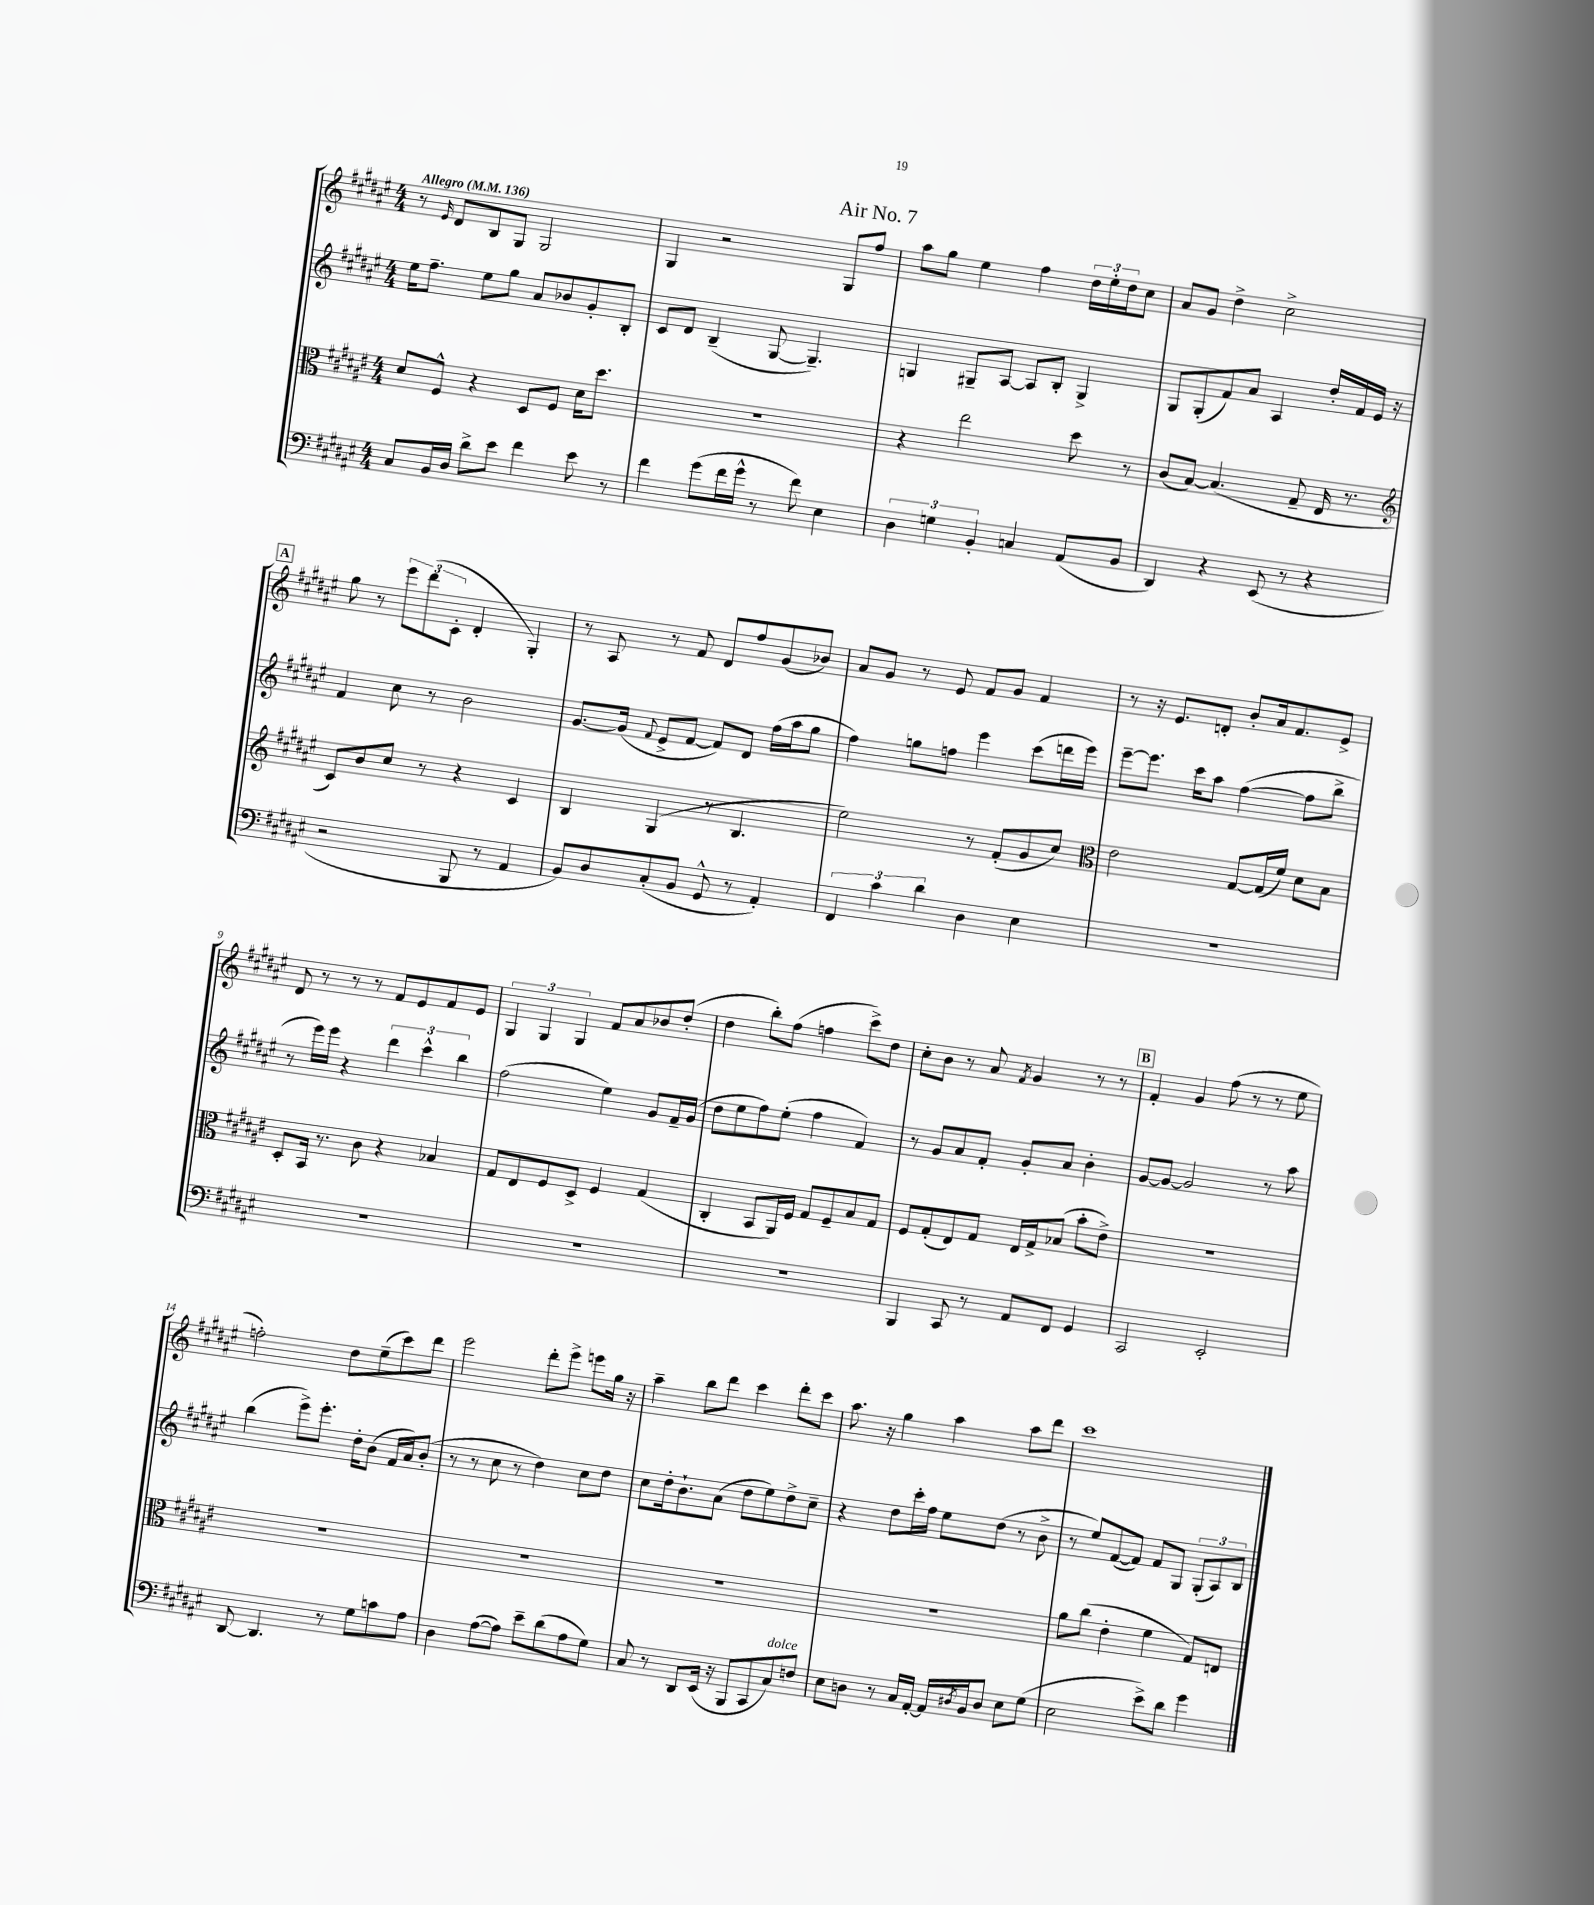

**kern	**kern	**kern	**kern
*staff4	*staff3	*staff2	*staff1
*clefF4	*clefC3	*clefG2	*clefG2
*k[f#c#g#d#a#e#]	*k[f#c#g#d#a#e#]	*k[f#c#g#d#a#e#]	*k[f#c#g#d#a#e#]
*M4/4	*M4/4	*M4/4	*M4/4
*MM136	*MM136	*MM136	*MM136
8C#/L	8d#/L	16ee#\LK	8r
.	.	8.ff#~\J	.
.	.	.	16qqe#/
16BB/L	8F#^^/J	.	8d#/L
16D#/JJ	.	.	.
8d#^\L	4r	8ee#\L	8B/
8e#\J	.	8gg#\J	8G#/J
4f#\	8D#/L	8a#/L	2G#/
.	8F#/J	8b-/	.
8e#\	16d#\LK	8g#'/	.
.	8.dd#\J	.	.
8r	.	8B'/J	.
=	=	=	=
4f#\	1r	8c#/L	4G#/
.	.	8d#/J	.
(8g#\L	.	(4B~/	2r
16f#\L	.	.	.
16g#^^\JJ	.	.	.
8r	.	[8G#/	.
8f#\)	.	4.G#~/])	.
4E#\	.	.	8G#/L
.	.	.	8ff#/J
=	=	=	=
6D#\	4r	4G/	8aa#\L
.	.	.	8gg#\J
6G\	.	.	.
.	2ee#\	8G#~/L	4ee#\
6BB'/	.	.	.
.	.	[8A#/J	.
4C/	.	8A#/]L	4ff#\
.	.	8B'/J	.
(8AA#/L	8dd#\	4G#^/	24dd#\LL
.	.	.	24ee#'\
.	.	.	24dd#\J
8BB/J	8r	.	8cc#\J
=	=	=	=
4DD#/)	(8c#/L	8G#/L	8a#/L
.	[8B/J)	(8G#'/	8g#/J
4r	(4.B/]	8f#/)	4dd#^\
.	.	8a#/J	.
(8EE#/	.	4A#/	2cc#^\
8r	8G#~/	.	.
4r	16E#/	16dd#'/LL	.
.	8.r	16f#/	.
.	.	16e#/JJ	.
.	.	16r	.
=	=	=	=
*	*clefG2	*	*
2r	8c#/L)	4f#/	8gg#\
.	8b/	.	8r
.	8cc#/J	8cc#\	12eee#\L
.	.	.	(12ddd#\
.	8r	8r	.
.	.	.	12c#'\J
8BBB/	4r	2b\	4d#'/
8r	.	.	.
4AA#/	4c#/	.	4G#'/)
=	=	=	=
8BB/L)	4B/	[8.g#/L	8r
8D#/	.	.	8A#/
.	.	(16g#/]Jk	.
.	.	8qqf#/	.
(8C#'/	(4G#/	8e#^/L	8r
8BB/J	.	[8f#/J	8f#/
8GG#^^/	8r	8f#/]L)	8d#/L
8r	4.B/	8d#/J	8ff#/
4AA#'/)	.	(16ff#\LL	(8g#/
.	.	16aa#\J	.
.	.	8gg#\J	8b-/J)
=	=	=	=
6FF#/	2ee#\)	4ff#\)	8a#/L
.	.	.	8g#/J
6c#\	.	.	.
.	.	8gg\L	8r
6d#\	.	.	.
.	.	8ff\J	8e#/
4D#\	8r	4eee#\	8f#/L
.	(8f#'/L	.	8g#/J
4E#\	8g#/	(8ccc#\L	4f#/
.	8cc#/J)	16ddd\L	.
.	.	16eee#\JJ)	.
=	=	=	=
*	*clefC3	*	*
1r	2e#\	[8eee#~\L	8r
.	.	8.eee#\]J	16r
.	.	.	8.e#/L
.	.	16ccc#\LK	.
.	.	8aa#\J	8d'/J
.	[8G#/L	([4ff#\	8b'/L
.	(16G#/]L	.	16a#/k
.	16f#/JJ)	.	8.f#/
.	8d#\L	8ff#\]L	.
.	8B\J	8bb^\J	8e#^/J
=	=	=	=
1r	8D#'/L	8r	8d#/
.	16BB/Jk	16eee#\LL)	8r
.	8.r	16eee#\JJ	.
.	.	4r	8r
.	8c#\	.	8r
.	4r	6ddd#\	8f#/L
.	.	.	8e#/
.	.	6ccc#^^\	.
.	4B-/	.	8f#/
.	.	6bb\	.
.	.	.	8e#/J
=	=	=	=
1r	8G#/L	(2ff#\	6G#/
.	8E#/	.	.
.	.	.	6G#/
.	8F#/	.	.
.	.	.	6G#/
.	8D#^/J	.	.
.	4F#/	4ee#\)	8f#/L
.	.	.	8a#/
.	(4G#/	8g#/L	8b-/
.	.	16f#~/L	(8dd#'/J
.	.	(16g#/JJ	.
=	=	=	=
1r	4C#'/	8dd#\L	4dd#\
.	.	8ee#\	.
.	8BB/L	8ff#\)	8bb'\L)
.	16AA#/L)	(8ee#'\J	(8ff#\J
.	16F#/JJ	.	.
.	8G#/L	4ff#\	4ff\
.	8F#~/	.	.
.	8B/	4f#/)	8ccc#^\L)
.	8G#/J	.	8dd#\J
=	=	=	=
4BBB/	8F#/L	8r	8cc#'\L
.	(8G#'/	8g#/L	8b\J
8CC#/	8E#/)	8a#/	8r
8r	8G#/J	8f#'/J	8a#/
.	.	.	8qf#/
8AA#/L	16E#/LL	8g#'/L	4g#/
.	16G#^/J	.	.
8FF#/J	(8B-/J	8a#/J	.
4GG#/	8b'\L	4b'\	8r
.	8e#^\J)	.	8r
=	=	=	=
2CC#/	1r	[8g#/L	4f#'/
.	.	8g#/_J	.
.	.	2g#/]	4g#/
2EE#'/	.	.	(8ff#\
.	.	.	8r
.	.	8r	8r
.	.	8aa#\	8ee#\
=	=	=	=
[8DD#/	1r	(4bb\	2ff'\)
4.DD#/]	.	.	.
.	.	8eee#^\L)	.
.	.	8.eee#'\J	.
8r	.	.	8dd#\L
.	.	16dd#'\LK	.
8G#\L	.	(8b\J	(8ee#~\
8c\	.	16f#/LL	8ccc#\)
.	.	16a#/J)	.
8A#\J	.	(8b'/J	8ddd#\J
=	=	=	=
4D#\	1r	8r	2eee#\
.	.	8r	.
([8A#\L	.	8cc#\	.
8A#\]J)	.	8r	.
8e#~\L	.	4dd#\)	8ddd#'\L
(8d#\	.	.	8eee#^\J
8A#\	.	8cc#\L	8eee\L
8G#\J)	.	8dd#\J	16gg#\Jk
.	.	.	16r
=	=	=	=
8C#/	1r	8cc#\L	4aa#~\
8r	.	16dd#'\k	.
.	.	8.b`\	.
8DD#/L	.	.	8bb\L
(16EE#/Jk	.	(8a#\J	8ddd#\J
16r	.	.	.
8BBB/L	.	8dd#\L	4ccc#\
8CC#/	.	8ee#\)	.
8C#/)	.	8dd#^\	8ddd#'\L
8F/J	.	8cc#~\J	8ccc#\J
=	=	=	=
8E#\L	1r	4r	8.aa#\
8D\J	.	.	.
.	.	.	16r
8r	.	8dd#\L	4gg#\
16C#/LL	.	16ccc#'\L	.
[16AA#'/JJ	.	16ff#\JJ	.
16AA#/]LL	.	8ee#\L	4aa#\
8qD#/	.	.	.
16BB/J	.	.	.
8D#/J	.	(8dd#\J	.
8E#\L	.	8r	8aa#\L
(8G#\J	.	8b^\	8ddd#\J
=	=	=	=
2E#\	8a#\L	8r	1ccc#
.	(8cc#\J	8ee#/L)	.
.	4e#'\	([8f#/	.
.	.	8f#/]J)	.
8e#^\L)	4f#\	8f#/L	.
8d#\J	.	8G#/J	.
4g#\	8G#/L)	(12G#'/L	.
.	.	12A#/)	.
.	8E/J	.	.
.	.	12B/J	.
==	==	==	==
*-	*-	*-	*-
